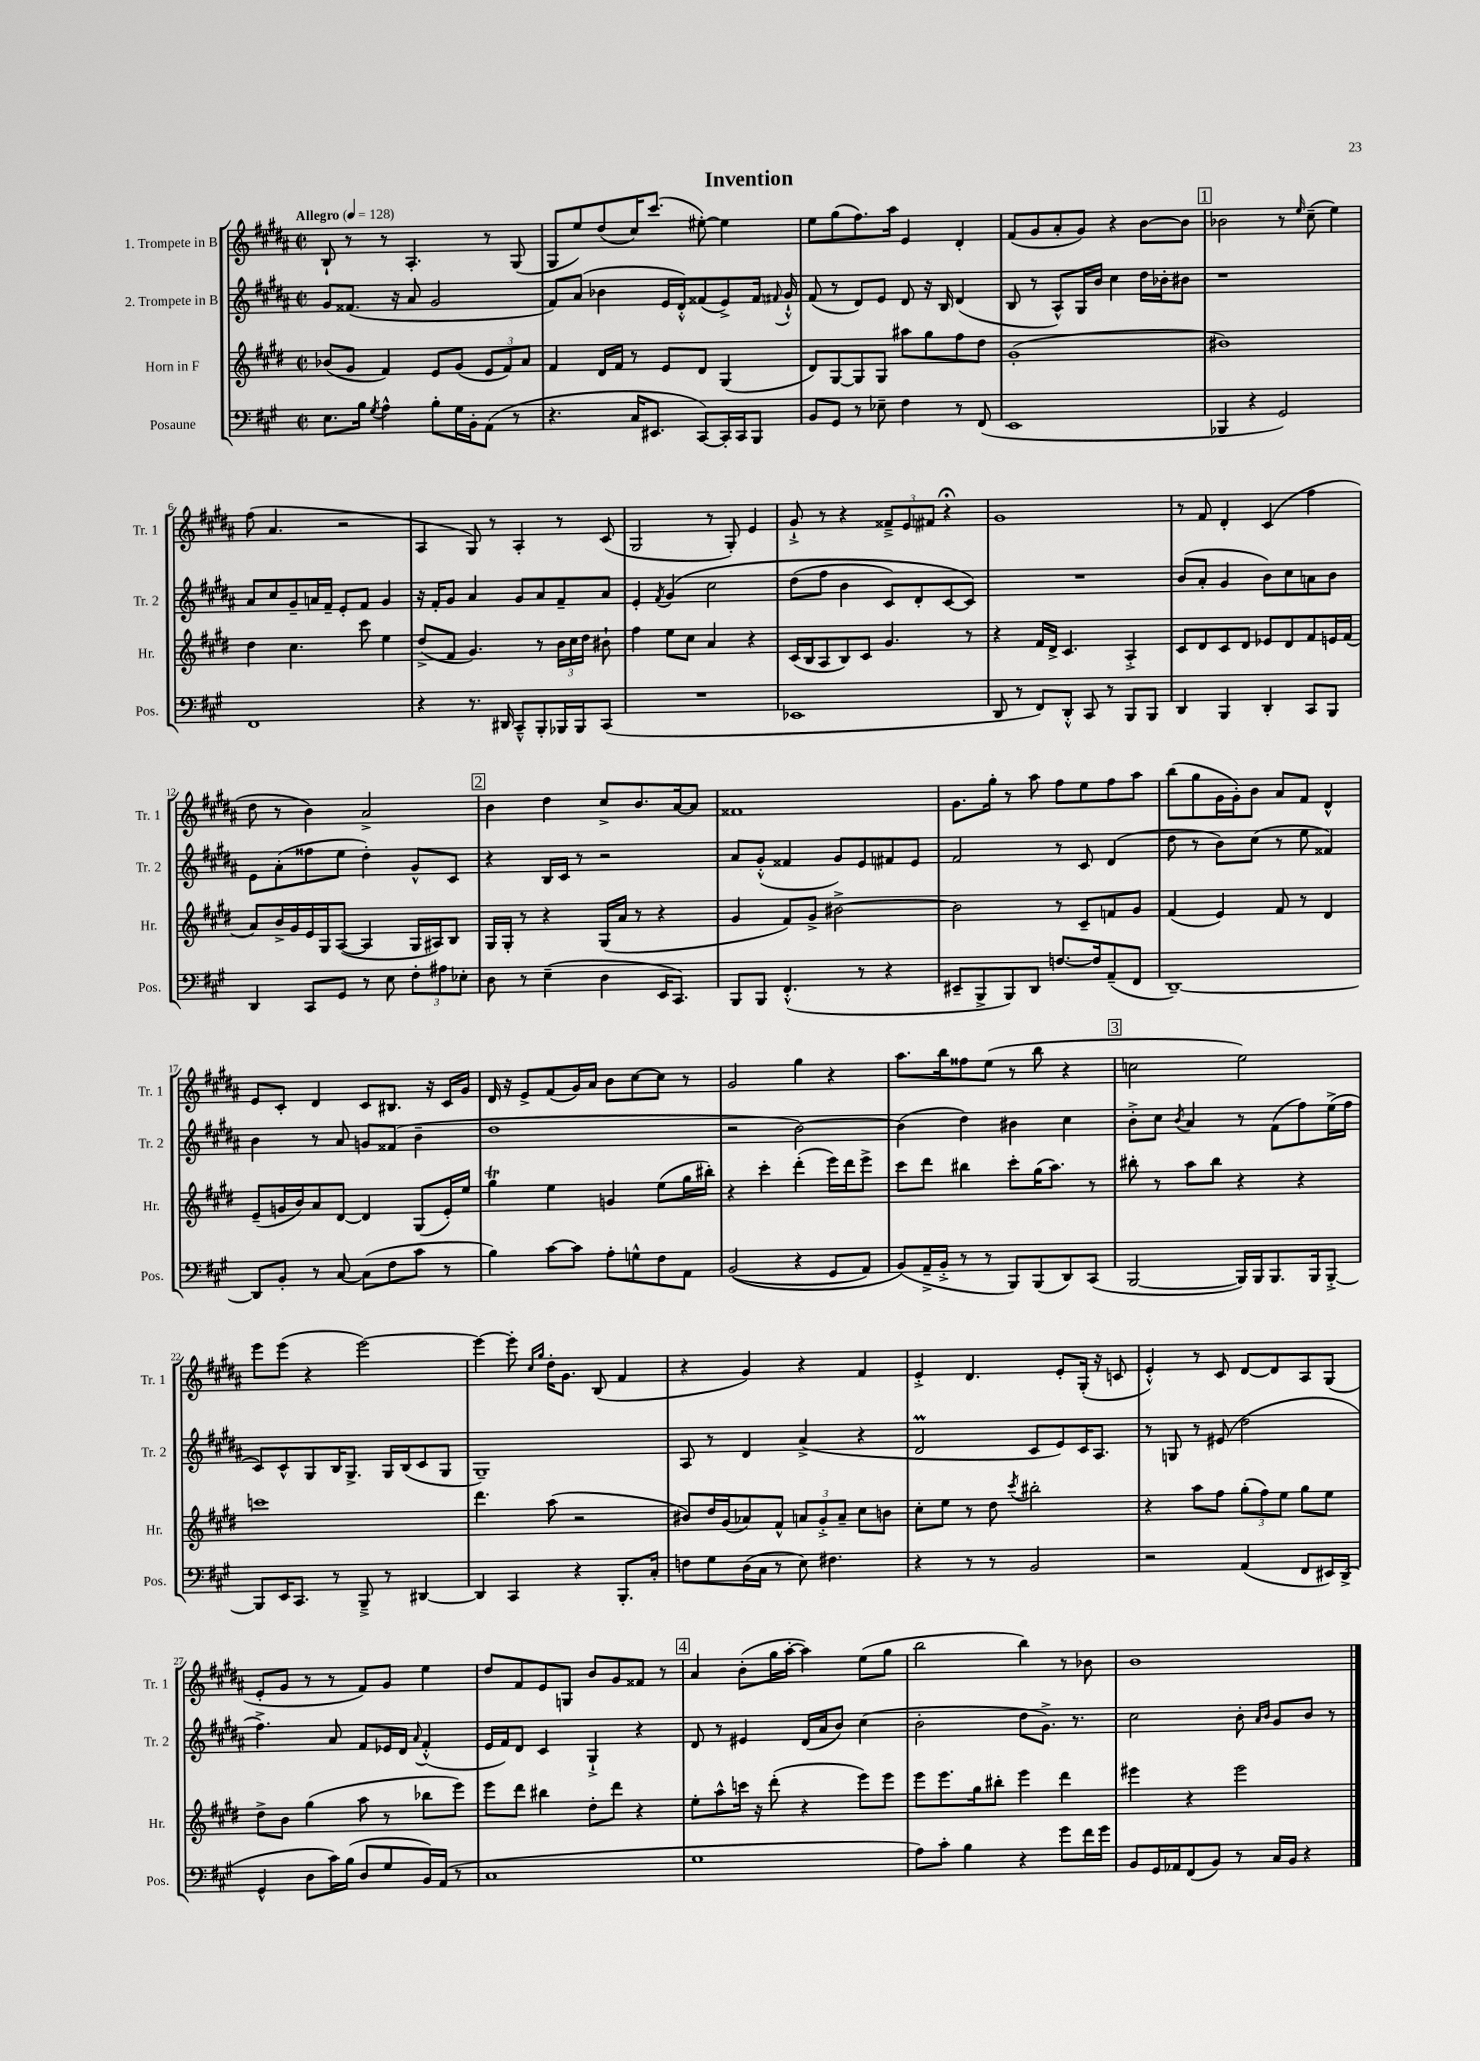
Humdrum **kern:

**kern	**kern	**kern	**kern
*staff4	*staff3	*staff2	*staff1
*clefF4	*clefG2	*clefG2	*clefG2
*k[f#c#g#]	*k[f#c#g#d#]	*k[f#c#g#d#a#]	*k[f#c#g#d#a#]
*M2/2	*M2/2	*M2/2	*M2/2
*met(c|)	*met(c|)	*met(c|)	*met(c|)
*MM128	*MM128	*MM128	*MM128
8.E\L	(8b-/L	8g#/L	8B`/
.	8g#/J	(8.f##/J	8r
16B\Jk	.	.	.
8qG#/	.	.	.
4A^^\	4f#/)	.	8r
.	.	16r	.
.	.	8a#/	4.A#'/
8B'\L	8e/L	2g#/	.
16G#\L	(8g#/J	.	.
16BB'\J	.	.	.
(8AA\J	12e/L	.	8r
.	12f#/)	.	.
8r	.	.	(8G#/
.	12a/J	.	.
=	=	=	=
4.r	4f#/	8f#/L)	8G#/L
.	.	(8a#/J	8ee/)
.	16d#/LL	4b-\	(8dd#/
.	16f#/JJ	.	.
16C#/LK	8r	.	16cc#/K)
8.EE#/J	.	.	(8.ccc#/J
.	8e/L	16e/LL	.
.	.	16d#'^^/J)	.
[8CC#/L)	8d#/J	(8f##/	[8ee#'\)
16CC#'/]L	(4G#/	8e^/)	4ee#\]
16CC#/J	.	.	.
8BBB/J	.	16f##/Jk	.
.	.	8qqf#/	.
.	.	16g#`^^/	.
=	=	=	=
8BB/L	8d#/L)	(8f#/	8ee\L
8GG#/J	[8G#/	8r	(8gg#\
8r	8G#/]	8d#/L)	8.ff#\)
8E-~\	8G#/J	8e/J	.
.	.	.	16aa#\Jk
4F#\	8aa#\L	8d#/	4e/
.	8gg#\	16r	.
.	.	16B/	.
8r	8ff#\	(4d#/	4d#'/
(8FF#/	8dd#\J	.	.
=	=	=	=
1EE	(1g#'	8B/	(8f#/L
.	.	8r	8g#/
.	.	8A#^^/L)	8a#'/
.	.	16G#/L	8g#/J)
.	.	16b/JJ	.
.	.	4cc#\	4r
.	.	16dd#\LL	[8b\L
.	.	16b-'\J	.
.	.	8b#\J	8b\]J
=	=	=	=
4BBB-/	1b#)	1r	2b-\
4r	.	.	.
2GG#/)	.	.	8r
.	.	.	16qqee/
.	.	.	(8cc#~\
.	.	.	4ee\)
=	=	=	=
1FF#	4dd#\	8a#/L	(8ff#\
.	.	8cc#/	4.a#/
.	4.cc#\	8g#~/	.
.	.	16a/L	.
.	.	16f#~/JJ	.
.	.	8e'/L	2r
.	8ccc#\	8f#/J	.
.	4ee\	4g#/	.
=	=	=	=
4r	(8dd#^/L	16r	4A#/
.	.	16f#'/LK	.
.	8f#/J	8g#/J	.
8.r	4.g#/)	4a#/	8G#/)
.	.	.	8r
16DD#/	.	.	.
8CC#~^^/L	.	8g#/L	4A#'/
8BBB'/	8r	8a#/	.
16BBB-/L	24b\LL	8f#~/	8r
.	24cc#\	.	.
16BBB-/J	.	.	.
.	24dd#\JJ	.	.
(8CC#/J	8b#`\	8a#/J	(8c#/
=	=	=	=
1r	4ff#\	4e'/	2G#/
.	.	8qf#/	.
.	8ee\L	&(4g#/	.
.	8cc#\J	.	.
.	4a/	2cc#\	8r
.	.	.	8G#'/)
.	4r	.	4e/
=	=	=	=
1EE-	(16c#/LL	(8dd#\L	8g#`^/
.	16B/J	.	.
.	8A/	8ff#\J	8r
.	8B/)	4b\	4r
.	8c#/J	.	.
.	4.g#/	8c#/L)	12f##~^/L
.	.	.	12e/
.	.	8d#'/	.
.	.	.	12f#/J
.	.	[8c#/	4r;
.	8r	8c#/]J&)	.
=	=	=	=
8DD/	4r	1r	1g#
8r	.	.	.
8FF#/L)	16f#/LL	.	.
.	16d#^/JJ	.	.
8DD'^^/J	4.c#/	.	.
8CC#/	.	.	.
8r	.	.	.
8BBB/L	4A'^/	.	.
8BBB/J	.	.	.
=	=	=	=
4DD/	8c#/L	(8b/L	8r
.	8d#/	8a#'/J	8f#/
4BBB/	8c#/	4g#/	4d#'/
.	8d#/J	.	.
4DD'/	8e-/L	8b\L)	(4c#/
.	8d#/	8cc#\	.
8CC#/L	8f#/	8a\	4ff#\
8BBB/J	16e/L	8b\J	.
.	(16f#/JJ	.	.
=	=	=	=
4DD/	8a/L)	8e\L	8dd#\
.	16b^/L	(8a#'\	8r
.	16g#/	.	.
8CC#/L	16e/	8ff##\	4b\)
.	16G#/J	.	.
8GG#/J	([8A/J	8ee\J	.
8r	4A/]	4dd#'\)	2a#^/
8E\	.	.	.
12F#'\L	16G#/LL	8g#^^/L	.
.	16A#/J)	.	.
12A#\	.	.	.
.	8B/J	8c#/J	.
12E-'\J	.	.	.
=	=	=	=
8D\	16G#/LL	4r	4b\
.	16G#'/JJ	.	.
8r	8r	.	.
(4E~\	4r	16B/LL	4dd#\
.	.	16c#/JJ	.
.	.	8r	.
4D\	(16G#/LL	2r	8cc#^/L
.	16a/JJ	.	.
.	8r	.	8.b/
16EE/LK	4r	.	.
8.CC#/J)	.	.	[16a#/k
.	.	.	8a#/]J
=	=	=	=
8BBB/L	4g#/	8a#/L	1f##
8BBB/J	.	(8g#'^^/J	.
(4.FF#'^^/	8f#/L)	4f##/	.
.	8g#^/J	.	.
.	[2b#^\	8g#/L)	.
8r	.	8e/	.
4r	.	8f#/	.
.	.	8e/J	.
=	=	=	=
8EE#~/L	2b#\]	2f#/	8.g#\L
8BBB^/	.	.	.
.	.	.	16gg#'\Jk
8BBB/)	.	.	8r
8DD/J	.	.	8aa#\
[8.F/L	8r	8r	8ff#\L
.	8c#~/L	8c#/	8ee\
16F/]k	.	.	.
(8AA~/	8f/	(4d#/	8ff#\
8FF#/J	8g#/J	.	8aa#\J
=	=	=	=
[1DD~)	(4f#/	8dd#\	(8bb\L
.	.	8r	8gg#\
.	4e/)	8b\L)	16g#\L
.	.	.	16g#'\J)
.	.	(8cc#\J	8b\J
.	8f#/	8r	8a#/L
.	8r	8ee\	8f#/J
.	4d#/	4f##/)	4d#^^/
=	=	=	=
8DD/]L	(8e~/L	4b\	8e/L
8BB'/J	16g/L	.	8c#'/J
.	16b/J)	.	.
8r	8a/	8r	4d#/
[8C#/	[8d#/J	8a#/	.
(8C#\]L	4d#/]	8g/L	8c#/L
8F#\	.	(8f##/J	8.B#/J
8c#\J	(8G#/L	4b~\	.
.	.	.	16r
8r	16e'/L)	.	16c#/LL
.	16ee/JJ	.	16g#/JJ
=	=	=	=
4B\)	4gg#\	1dd#	16d#/
.	.	.	16r
.	.	.	8e^/L
[8c#\L	4ee\	.	(8f#/
8c#\]J	.	.	16g#/L)
.	.	.	16a#/JJ
8A'\L	4g/	.	8b\L
8G^^\	.	.	[8cc#\
8F#\	(8ee\L	.	8cc#\]J
8AA\J	16gg#\L	.	8r
.	16bb#'\JJ)	.	.
=	=	=	=
&((2BB/	4r	2r	2g#/
.	4ccc#'\	.	.
4r	(4ddd#'\	[2b\)	4gg#\
8GG#/L	16eee\LL)	.	4r
.	16ddd#\J	.	.
8AA/J)	8eee^\J	.	.
=	=	=	=
(8BB/L&)	8ccc#\L	(4b\]	8.aa#\L
16AA~^/L	8ddd#\J	.	.
16BB'^/JJ	.	.	16bb\k
8r	4bb#\	4dd#\)	8ff##\
8r	.	.	(8ee\J
8BBB/L)	8ccc#'\L	4b#\	8r
(8BBB/	(16gg#\K	.	8bb\
.	8.aa\J)	.	.
8DD/)	.	4cc#\	4r
(8CC#/J	8r	.	.
=	=	=	=
[2BBB/	8bb#'\	8b'^\L	2cc\
.	8r	8cc#\J	.
.	.	8qb/	.
.	8aa\L	4a#/	.
.	8bb#\J	.	.
16BBB/]LL)	4r	8r	2ee\)
16BBB/J	.	.	.
8.BBB/	.	(8f#\L	.
.	4r	8ff#\)	.
16BBB/k	.	.	.
[8BBB'^/J	.	(16ee^\L	.
.	.	16ff#\JJ	.
=	=	=	=
8BBB/]L	1ccc	8c#/L)	8eee\L
16EE/K	.	8c#^^/	(8eee\J
8.CC#/J	.	.	.
.	.	8G#/	4r
8r	.	16B/K	.
.	.	8.G#^/J	.
8BBB~^/	.	.	[2eee\)
8r	.	16G#/LL	.
.	.	(16B/J	.
[4DD#/	.	8c#/	.
.	.	8G#/J	.
=	=	=	=
4DD#/]	4.ddd#\	1G#~)	4eee\_
4CC#/	.	.	8eee'\]
.	.	.	16qqcc#/LL
.	.	.	16qqgg#/JJ
.	(8aa\	.	16dd#'\LK
.	.	.	8.g#\J
4r	2r	.	.
.	.	.	(8B/
8.BBB'/L	.	.	4f#/
16C#'/Jk	.	.	.
=	=	=	=
8F\L	8b#/L)	8A#/	4r
8G#\	16dd#/L	8r	.
.	(16g#/J	.	.
(16D\L	8a-/)	4d#/	4g#/)
16C#\JJ	.	.	.
8r	8f#^^/J	.	.
8E\)	12a/L	(4a#^/	4r
.	12g#'^/	.	.
4.F#\	.	.	.
.	12a~/J	.	.
.	8cc#\L	4r	4f#/
.	8b\J	.	.
=	=	=	=
4r	8cc#'\L	2d#/	4e'^/
.	8ee\J	.	.
8r	8r	.	4.d#/
8r	8dd#\	.	.
.	8qccc#/	.	.
2BB/	2bb#'\	8c#/L	.
.	.	8e/)	8e'/L
.	.	16c#/K	(16G#'/Jk
.	.	8.A#/J	16r
.	.	.	8c/
=	=	=	=
2r	4r	8r	4e'^^/)
.	.	8G/	.
.	8aa\L	8r	8r
.	8ff#\J	(8e#/	8c#/
(4AA/	(12gg#'\L	2dd#\	[8d#/L
.	12ff#\)	.	.
.	.	.	8d#/]
.	12ee\J	.	.
8FF#/L	8gg#\L	.	8A#/
16EE#/L)	8ee\J	.	(8G#/J
(16DD^/JJ	.	.	.
=	=	=	=
4GG#^^/	8dd#^\L	4.ff#^\)	8e'/L
.	8b\J	.	8g#/J
8D\L	(4gg#\	.	8r
16c#\L)	.	8a#/	8r
(16B\JJ	.	.	.
8D/L	8aa\	8f#/L	8f#/L)
8G#/	8r	16e-/L	8g#/J
.	.	16d#/JJ	.
.	.	8qqa#/	.
16BB/L)	8bb-\L	(4f#'^^/	4ee\
(16AA/JJ	.	.	.
8r	8eee\J)	.	.
=	=	=	=
1C#	8eee\L	16e/LL	8dd#/L
.	.	16f#/J)	.
.	8ddd#\J	8d#/J	8f#/
.	4bb#\	4c#/	8e/
.	.	.	8G/J
.	8dd#'\L	4G#`^/	8b/L
.	8ddd#\J	.	8g#/
.	4r	4r	8f##/J
.	.	.	8r
=	=	=	=
1G#	8ee'\L	8d#/	4a#/
.	8aa^^\	8r	.
.	16ccc\Jk	4e#/	(8b'\L
.	16r	.	.
.	(8ddd#'\	.	16gg#\L
.	.	.	[16aa#'\JJ
.	4r	(16d#/LL	4aa#\])
.	.	16a#/J	.
.	.	8b/J)	.
.	8eee\L)	(4cc#\	(8ee\L
.	8eee\J	.	8gg#\J
=	=	=	=
8A\L)	8eee\L	2b'\	2bb\
8c#'\J	8.eee\	.	.
4B\	.	.	.
.	16gg#\k	.	.
.	8bb#'\J	.	.
4r	4eee\	8dd#\L	4bb\)
.	.	8.g#^\J)	.
8g#\L	4ddd#\	.	8r
.	.	8.r	.
16f#\L	.	.	8b-\
16g#\JJ	.	.	.
=	=	=	=
8BB/L	4eee#\	2cc#\	1b
16GG#/L	.	.	.
16AA-/J	.	.	.
(8FF#/	4r	.	.
8BB/J)	.	.	.
8r	2eee#\	8b'\	.
.	.	16qqa#/LL	.
.	.	16qqb/JJ	.
16C#/LL	.	8g#/L	.
16BB/JJ	.	.	.
4r	.	8b/J	.
.	.	8r	.
==	==	==	==
*-	*-	*-	*-
